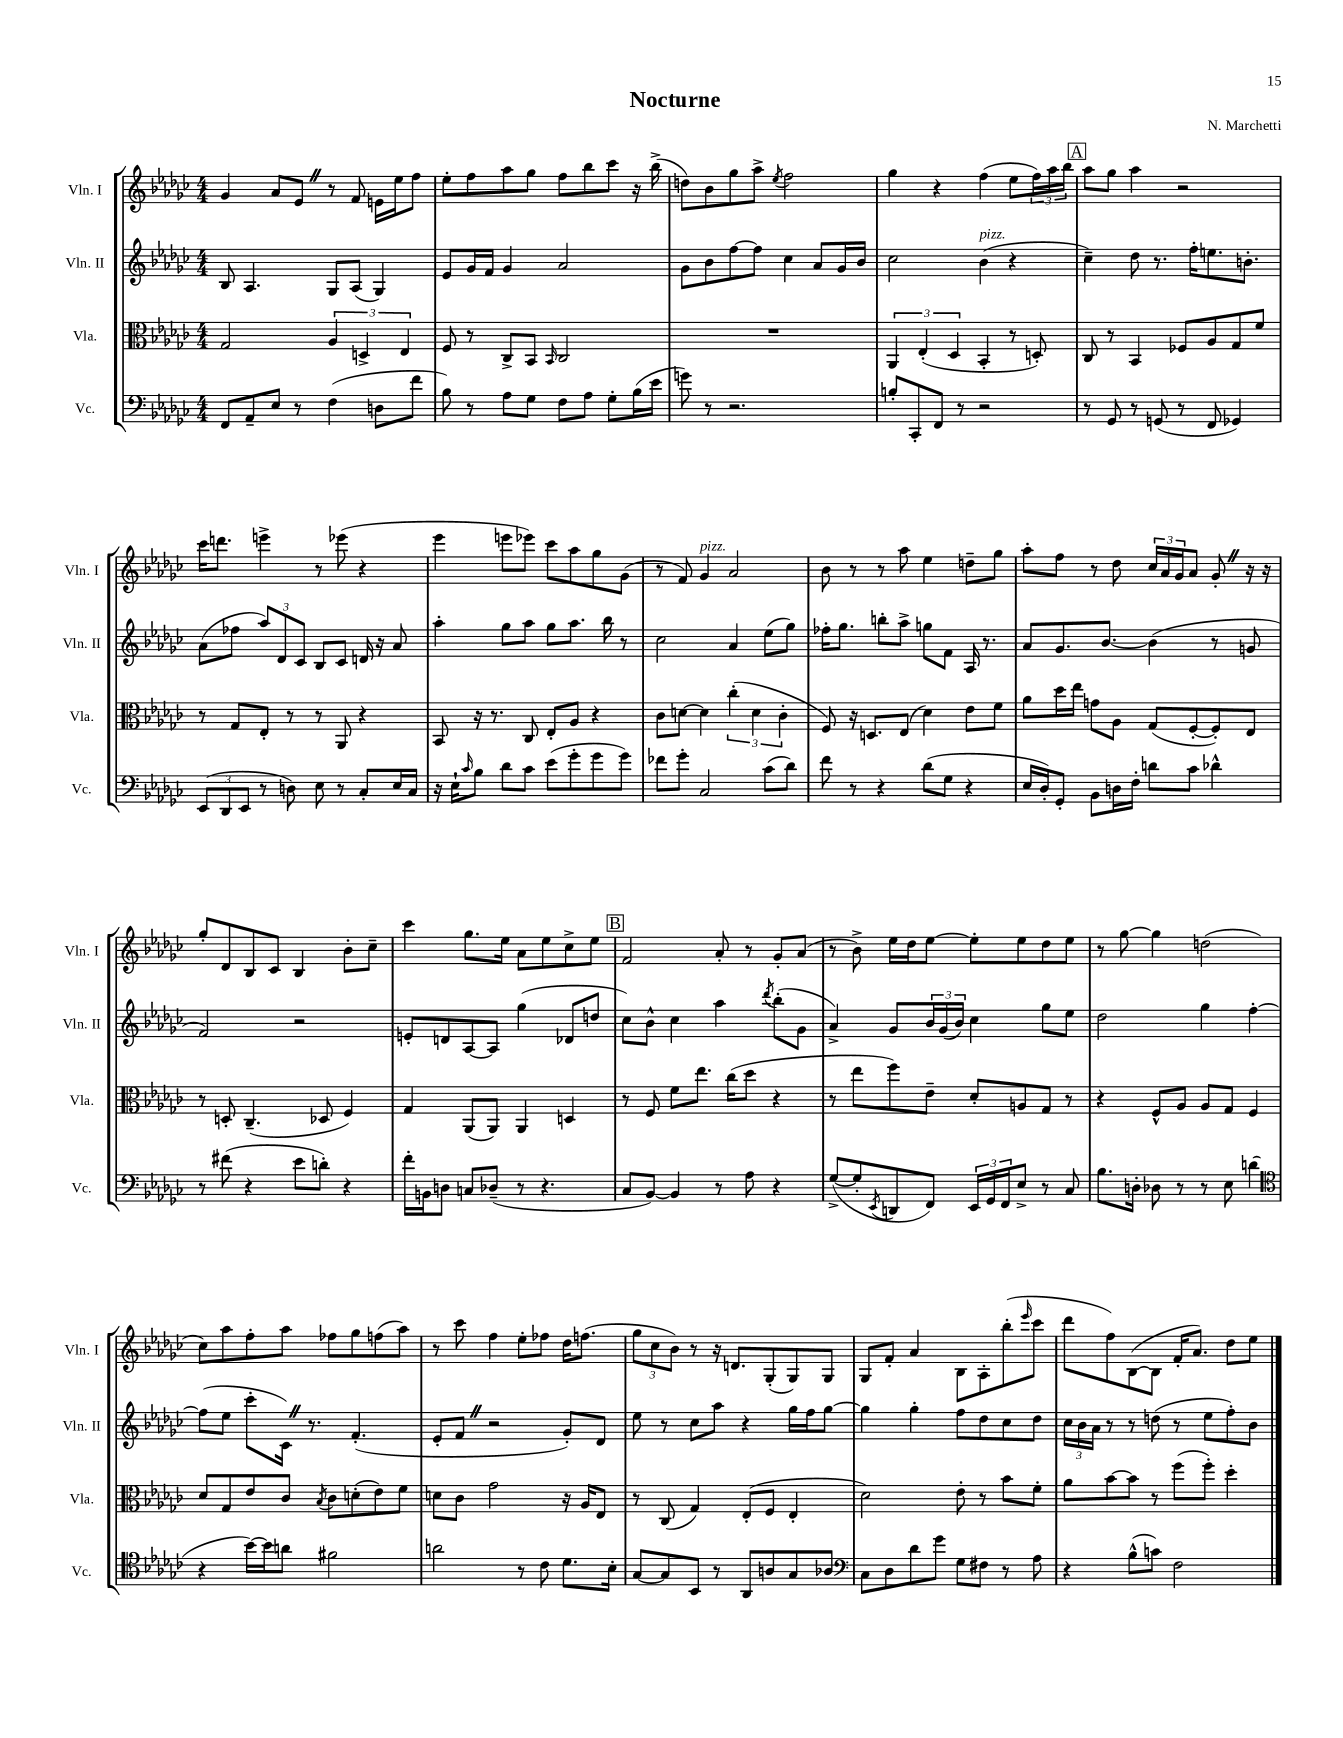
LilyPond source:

\header { title = "Nocturne" composer = "N. Marchetti" }
<<
\new StaffGroup <<
\new Staff = "s0" \with { instrumentName = "Vln. I" shortInstrumentName = "Vln. I" } {
    \clef treble \key ges \major \numericTimeSignature \time 4/4
    ges'4 aes'8 ees'8 \once \override BreathingSign.text = \markup { \musicglyph "scripts.caesura.straight" } \breathe r8 f'8 e'16 ees''16 f''8 |
    ees''8-. f''8 aes''8 ges''8 f''8 bes''8 ces'''8 r16 bes''16->( |
    d''8) bes'8 ges''8 aes''8-> \acciaccatura { ees''8 } f''2 |
    ges''4 r4 f''4( ees''8 \tuplet 3/2 { f''16) aes''16 bes''16 } |
    \mark \markup { \box "A" } aes''8 ges''8 aes''4 r2 |
    ces'''16 d'''8. e'''4-> r8 ees'''8( r4 |
    ees'''4 e'''8 ees'''8) ces'''8 aes''8 ges''8 ges'8( |
    r8 f'8) ges'4^\markup { \italic "pizz." } aes'2 |
    bes'8 r8 r8 aes''8 ees''4 d''8-- ges''8 |
    aes''8-. f''8 r8 des''8 \tuplet 3/2 { ces''16 aes'16 ges'16 } aes'8 ges'8-. \once \override BreathingSign.text = \markup { \musicglyph "scripts.caesura.straight" } \breathe r16 r16 |
    ges''8-. des'8 bes8 ces'8 bes4 bes'8-. ces''8-- |
    ces'''4 ges''8. ees''16 aes'8 ees''8 ces''8-> ees''8 |
    \mark \markup { \box "B" } f'2 aes'8-. r8 ges'8-. aes'8( |
    r8 bes'8->) ees''16 des''16 ees''8~ ees''8-. ees''8 des''8 ees''8 |
    r8 ges''8~ ges''4 d''2( |
    ces''8) aes''8 f''8-. aes''8 fes''8 ges''8 f''8( aes''8) |
    r8 ces'''8 f''4 ees''8-. fes''8 des''16 f''8.( |
    \tuplet 3/2 { ges''8 ces''8 bes'8) } r8 r16 d'8. ges8-.( ges8) ges8 |
    ges8 f'8-. aes'4 bes8 aes8-. bes''8-.( \grace { ees'''16 } ces'''8 |
    des'''8 f''8) bes8~( bes8 f'16-. aes'8.) des''8 ees''8 \bar "|." |
}
\new Staff = "s1" \with { instrumentName = "Vln. II" shortInstrumentName = "Vln. II" } {
    \clef treble \key ges \major \numericTimeSignature \time 4/4
    bes8 aes4. ges8 aes8( ges4) |
    ees'8 ges'16 f'16 ges'4 aes'2 |
    ges'8 bes'8 f''8~ f''8 ces''4 aes'8 ges'16 bes'16 |
    ces''2 bes'4^\markup { \italic "pizz." }( r4 |
    \mark \markup { \box "A" } ces''4--) des''8 r8. f''16-. e''8. b'8.-. |
    aes'8( fes''8 \tuplet 3/2 { aes''8) des'8 ces'8 } bes8 ces'8 d'16 r16 aes'8 |
    aes''4-. ges''8 aes''8 ges''8 aes''8. bes''16 r8 |
    ces''2 aes'4 ees''8( ges''8) |
    fes''16-. ges''8. b''8-. aes''8-> g''8 f'8 aes16 r8. |
    aes'8 ges'8. bes'8.~ bes'4( r8 g'8 |
    f'2) r2 |
    e'8-. d'8 aes8~ aes8 ges''4( des'8 d''8 |
    \mark \markup { \box "B" } ces''8) bes'8-^ ces''4 aes''4 \acciaccatura { des'''8 } bes''8-.( ges'8 |
    aes'4->) ges'8 \tuplet 3/2 { bes'16 ges'16( bes'16) } ces''4 ges''8 ees''8 |
    des''2 ges''4 f''4~-. |
    f''8( ees''8 ces'''8-. ces'16) \once \override BreathingSign.text = \markup { \musicglyph "scripts.caesura.straight" } \breathe r8. f'4.-.( |
    ees'8-. f'8 \once \override BreathingSign.text = \markup { \musicglyph "scripts.caesura.straight" } \breathe r2 ges'8-.) des'8 |
    ees''8 r8 ces''8 aes''8 r4 ges''16 f''16 ges''8~ |
    ges''4 ges''4-. f''8 des''8 ces''8 des''8 |
    \tuplet 3/2 { ces''16 bes'16 aes'16 } r8 r8 d''8( r8 ees''8 f''8-.) bes'8 \bar "|." |
}
\new Staff = "s2" \with { instrumentName = "Vla." shortInstrumentName = "Vla." } {
    \clef alto \key ges \major \numericTimeSignature \time 4/4
    ges2 \tuplet 3/2 { aes4 d4-> ees4 } |
    f8 r8 ces8-> bes,8 \grace { bes,16 } ces2 |
    R1 |
    \tuplet 3/2 { aes,4 ees4-.( des4 } bes,4-. r8 d8-.) |
    \mark \markup { \box "A" } ces8 r8 bes,4 fes8 aes8 ges8 f'8 |
    r8 ges8 ees8-. r8 r8 aes,8 r4 |
    bes,8 r16 r8. ces8 ees8-. aes8 r4 |
    ces'8 d'8~ d'4 \tuplet 3/2 { ces''4-.( d'4 ces'4-. } |
    f8) r16 d8. ees8( des'4) ees'8 f'8 |
    aes'8 des''16 ees''16 g'8 aes8 ges8( f8~-. f8-.) ees8 |
    r8 d8-. ces4.--( des8 f4) |
    ges4 aes,8( aes,8) aes,4 d4 |
    \mark \markup { \box "B" } r8 f8 f'8 ees''8. ces''16( des''8 r4 |
    r8 ees''8 f''8) ees'8-- des'8-. a8 ges8 r8 |
    r4 f8-^ aes8 aes8 ges8 f4 |
    des'8 ges8 ees'8 ces'8 \acciaccatura { bes8 } ces'8 d'8-.( ees'8) f'8 |
    d'8 ces'8 ges'2 r16 aes16 ees8 |
    r8 ces8( ges4) ees8-.( f8 ees4-. |
    des'2) ees'8-. r8 bes'8 f'8-. |
    aes'8 bes'8~ bes'8 r8 f''8( f''8-.) des''4-. \bar "|." |
}
\new Staff = "s3" \with { instrumentName = "Vc." shortInstrumentName = "Vc." } {
    \clef bass \key ges \major \numericTimeSignature \time 4/4
    f,8 aes,8-- ees8 r8 f4( d8 f'8 |
    bes8) r8 aes8 ges8 f8 aes8 ges8-. bes16( ees'16 |
    g'8) r8 r2. |
    b8-. ces,8-. f,8 r8 r2 |
    \mark \markup { \box "A" } r8 ges,8 r8 g,8( r8 f,8 ges,4) |
    \tuplet 3/2 { ees,8( des,8 ees,8 } r8 d8) ees8 r8 ces8-. ees16 ces16 |
    r16 ees16-! \grace { ces'16 } bes8 des'8 ces'8 ees'8( ges'8-. ges'8 ges'8) |
    fes'8 ges'8-. ces2 ces'8( des'8) |
    f'8 r8 r4 des'8( ges8 r4 |
    ees16 des16-.) ges,8-. bes,8 d16 f16-. d'8 ces'8 des'4-^ |
    r8 fis'8( r4 ees'8 d'8-.) r4 |
    f'16-. b,16 d8 c8 des8--( r8 r4. |
    \mark \markup { \box "B" } ces8 bes,8~) bes,4 r8 aes8 r4 |
    ges8~->( ges8-. \acciaccatura { ees,8 } d,8 f,8) \tuplet 3/2 { ees,16 ges,16 f,16 } ees8-> r8 ces8 |
    bes8. d16-. des8 r8 r8 ees8 d'4( |
    \clef tenor r4 bes'16~) bes'16 a'8 fis'2 |
    a'2 r8 ces'8 des'8. bes16-. |
    ges8~ ges8 bes,8 r8 aes,8 a8 ges8 aes8 |
    \clef bass ces8 des8 des'8 ges'8 ges8 fis8 r8 aes8 |
    r4 bes8-^( c'8) f2 \bar "|." |
}
>>
>>
\layout { \context { \Score \remove "Bar_number_engraver" } }
